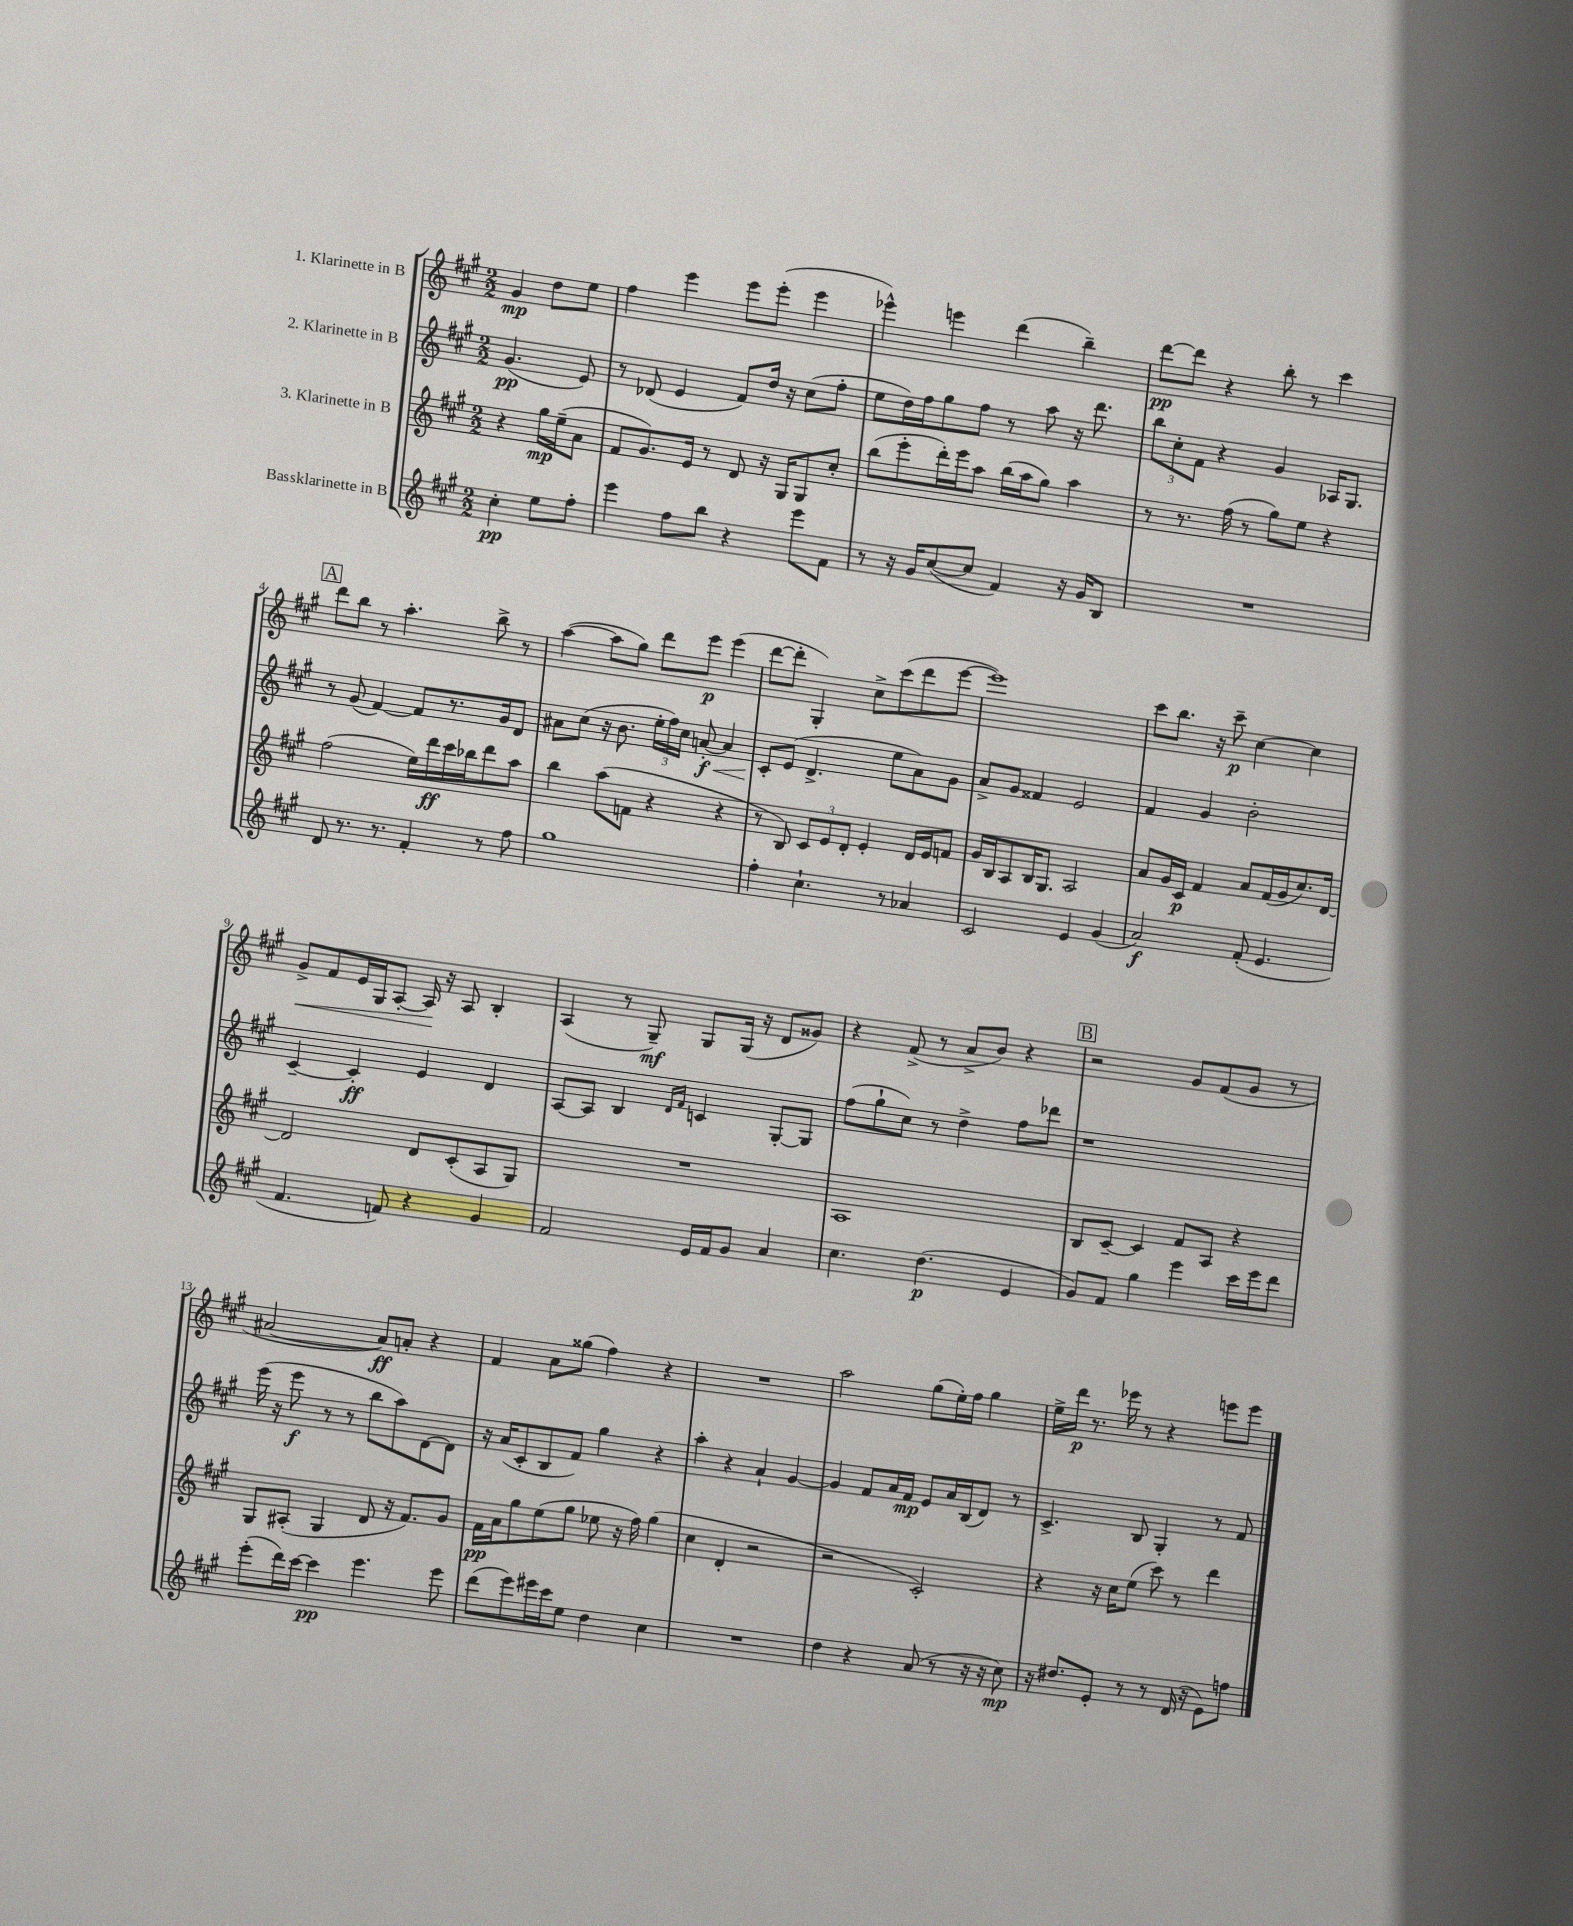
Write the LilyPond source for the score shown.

<<
\new StaffGroup <<
\new Staff = "s0" \with { instrumentName = "1. Klarinette in B" } {
    \clef treble \key a \major \numericTimeSignature \time 2/2 \partial 2
    \autoBeamOff gis'4\mp d''8[ e''8] |
    fis''4 e'''4 e'''8[ e'''8]-.( e'''4 |
    ees'''4-^) e'''4 d'''4( b''4--) |
    d'''8[~\pp d'''8] r4 b''8-. r8 cis'''4 |
    \mark \markup { \box "A" } d'''8[ b''8] r8 a''4.-. b''8-> r8 |
    a''4~( a''8[ gis''8]) d'''8[ e'''8]\p e'''4( |
    d'''8[~ d'''8]-. gis4-.) cis''8[-> cis'''8( d'''8 e'''8]~ |
    e'''1) |
    cis'''8[ b''8.] r16 cis'''8--\p cis''4~ cis''4 |
    gis'8[->\< fis'8 e'16 gis16 a8]~-. a16\! r16 a8 b4-. |
    a4( r8 gis8--\mf) gis8[ gis16]( r16 d'8[ gisis'8]) |
    r4 fis'8->( r8 a'8[-> b'8]) r4 |
    \mark \markup { \box "B" } r2 gis'8[ fis'8( gis'8] r8 |
    ais'2~ ais'8[\ff) a'8]-. r4 |
    fis'4 a'8[ gisis''8]( fis''4) r4 |
    R1 |
    a''2 gis''8[( e''16-.) fis''16] gis''4 |
    e''16[-> d'''16]\p r8. ees'''16 r8 r4 e'''8[ e'''8] \bar "|." |
}
\new Staff = "s1" \with { instrumentName = "2. Klarinette in B" } {
    \clef treble \key a \major \numericTimeSignature \time 2/2 \partial 2
    \autoBeamOff gis'4.\pp( e'8) |
    r8 des'8( e'4 fis'8[) d''16] r16 cis''8[( fis''8]-. |
    e''8[ d''16) fis''16 gis''8 fis''8] r8 a''8 r16 d'''8. |
    \tuplet 3/2 { b''8[ cis''8-. fis'8] } r4 gis'4 aes16[ gis8.] |
    \mark \markup { \box "A" } r8 gis'8( fis'4~) fis'8[ r8. gis'16 d'8] |
    ais'8[ cis''8]( r16 b'8. \tuplet 3/2 { e''16[-. fis''16) cis''16] } a'8~-.\f\< a'4 |
    cis'8[-.\! e'8]( d'4.-> e''8[ a'8) gis'8] |
    a'8[-> gis'8] fisis'4 e'2 |
    fis'4 gis'4 b'2-. |
    cis'4~-- cis'4-.\ff e'4 d'4 |
    a8[~ a8] b4 \grace { d'16[ fis'16] } c'4 gis8[~-. gis8] |
    fis''8[( gis''8-! cis''8]) r8 d''4-> fis''8[ des'''8] |
    \mark \markup { \box "B" } r1 |
    e'''16( r16 e'''8\f r8 r8 b''8[ a''8) d'8~ d'8] |
    r16 a'16[( cis'8-. b8 fis'8]) gis''4 r4 |
    a''4-. r4 a'4-! gis'4~ |
    gis'4 fis'8[ a'16 fis'16]\mp e'8[ a'16 b16( d'8]) r8 |
    cis'4.-> b8 gis4-. r8 fis'8 \bar "|." |
}
\new Staff = "s2" \with { instrumentName = "3. Klarinette in B" } {
    \clef treble \key a \major \numericTimeSignature \time 2/2 \partial 2
    \autoBeamOff r4 gis''16[\mp e''16--( a'8] |
    fis'8[ gis'8.) e'16] r8 d'8 r16 gis16[ gis8 cis''8]-. |
    b''8[( e'''8-. d'''16-.) e'''16 a''8] b''16[( a''16 gis''8]) a''4 |
    r8 r8. fis''16( r8 gis''8[) e''8] r4 |
    \mark \markup { \box "A" } fis''2( e''16[) d'''16\ff cis'''16 bes''16 d'''8 a''8] |
    b''4 a''8[( f'8] r4 r4 |
    r8 b8) \tuplet 3/2 { cis'8[ e'8 d'8]-. } e'4-. d'16[ e'16 f'8] |
    gis'16[ b16 a8 b16 gis8.] a2 |
    a'8[ gis'16 cis'16]\p fis'4 a'8[ fis'16( gis'16 cis''8.) d'16]~ |
    d'2 d'8[ cis'8-.( a8 gis8]) |
    R1 |
    a1 |
    \mark \markup { \box "B" } b8[ cis'8]~-- cis'4 fis'8[ a8] r4 |
    gis8[ ais8]-.( gis4 d'8 r16 fis'8.[) gis'8] |
    fis'16[\pp a'16 gis''8 e''8( gis''8] ees''8 r16 fis''16) gis''4( |
    cis''4 d'4-. r2 |
    r2 cis'2-.) |
    r4 r16 cis''16[ e''8]( cis'''8) r8 d'''4 \bar "|." |
}
\new Staff = "s3" \with { instrumentName = "Bassklarinette in B" } {
    \clef treble \key a \major \numericTimeSignature \time 2/2 \partial 2
    \autoBeamOff cis''4-.\pp e''8[ fis''8]-. |
    e'''4 fis''8[ b''8] r4 e'''8[ fis'8] |
    r8 r16 gis'16[ cis''8~( cis''8] fis'4) r16 gis'16[ b8] |
    R1 |
    \mark \markup { \box "A" } d'8 r8. r8. fis'4-. r8 fis''8 |
    gis''1 |
    fis''4-. cis''4.-! r8 aes'4 |
    cis'2 e'4 gis'4( |
    a'2\f) fis'8-.( e'4. |
    fis'4. f'8) r4 gis'4 |
    fis'2 e'16[ fis'16 gis'8] a'4 |
    cis''4. d''4.\p( e'4 |
    \mark \markup { \box "B" } gis'8[) fis'8] gis''4 e'''4 cis'''16[ e'''16 d'''8] |
    e'''8[-.( d'''16) cis'''16]~ cis'''4\pp e'''4. e'''8 |
    d'''8[( e'''8) eis'''16 cis'''16 e''8] d''4 cis''4 |
    R1 |
    d''4 r4 a'8( r8 r16 r16 cis''8\mp) |
    r16 dis''8.[ e'8]-. r8 r8 d'16( r16 e'8[) f''8] \bar "|." |
}
>>
>>
